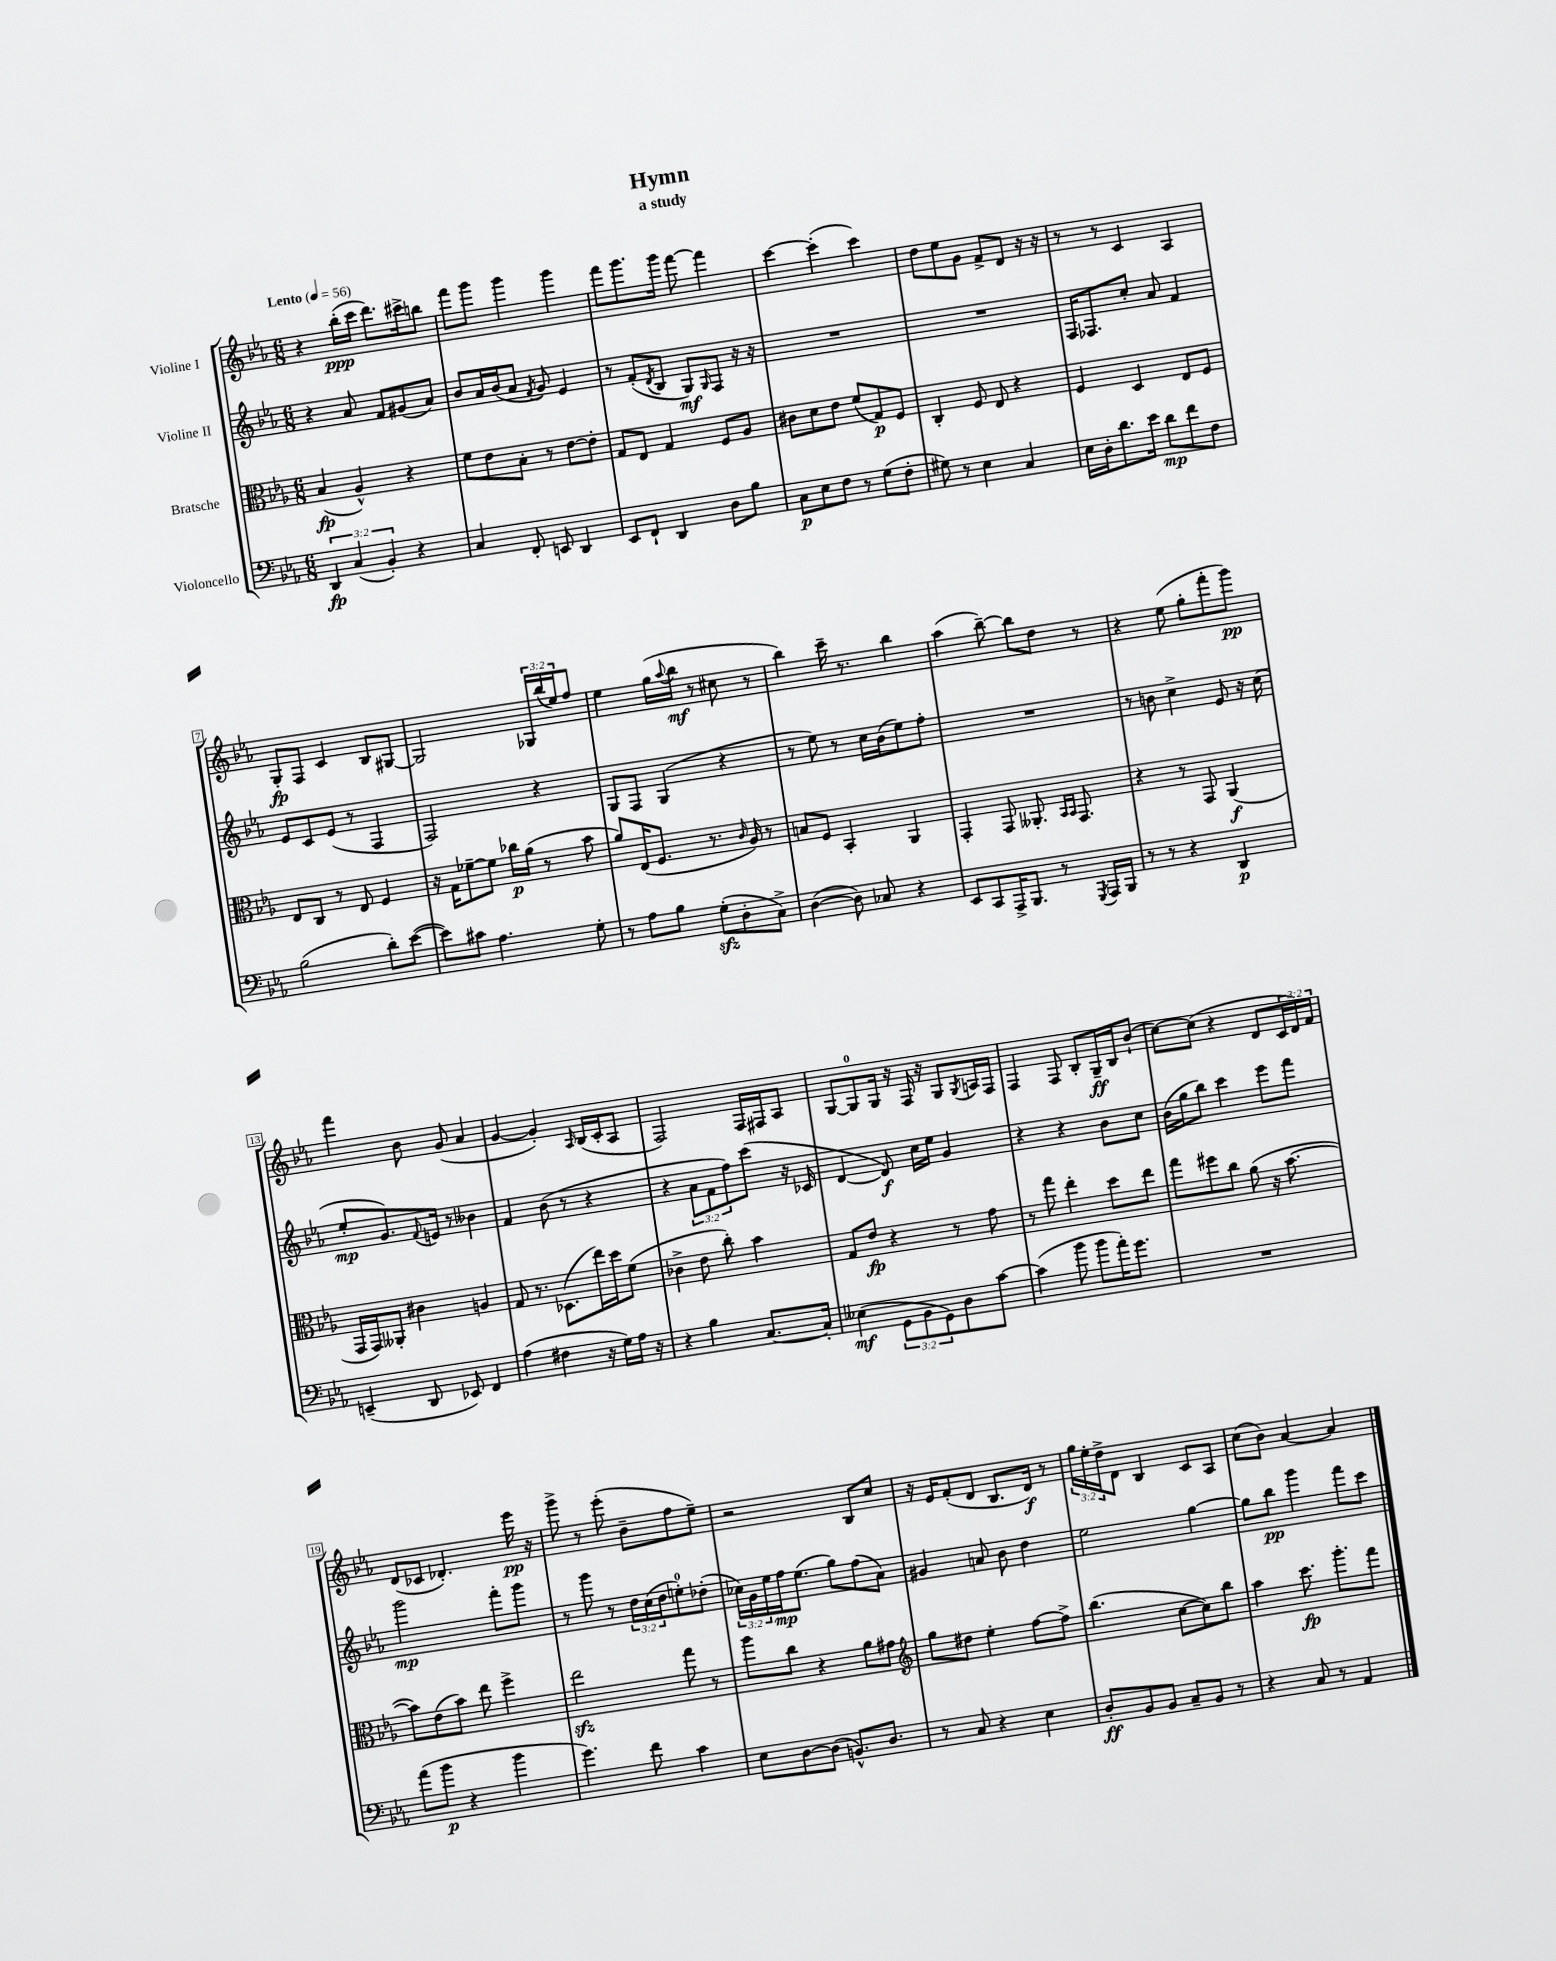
\header { title = "Hymn" subtitle = "a study" }
<<
\new StaffGroup <<
\new Staff = "s0" \with { instrumentName = "Violine I" } {
    \clef treble \key ees \major \numericTimeSignature \time 6/8 \override Staff.TupletNumber.text = #tuplet-number::calc-fraction-text \tempo "Lento" 4 = 56
    r4 bes''16-.\ppp( c'''16 d'''8.) cis'''16-> b''8 |
    f'''8 g'''8 g'''4 g'''4 |
    f'''8 g'''8. g'''16 f'''8~ f'''4 |
    c'''4~ c'''4-.( c'''4) |
    d''8 ees''8 g'8 f'8-> d'8 r16 r16 |
    r8 r8 c'4 aes4 |
    g8-.\fp f8 c'4 bes8 gis8~ |
    gis2 \tuplet 3/2 { ges16 bes''16( ees''16) } f''8 |
    ees''4 g''16( \appoggiatura { aes''8 } bes''16\mf r8 cis''8 r8 |
    bes''4) c'''16-- r8. bes''4 |
    aes''4( bes''8~--) bes''8 d''8 r8 |
    r4 ees''8( g''8-. f'''8-. g'''8\pp) |
    f'''4 bes'8 g'8( aes'4 |
    g'4~ g'4-.) \grace { aes16 } bes16( c'16-. aes8 |
    f2) f16 fis16 aes8 |
    g8~ g8-0 g16 r16 f16 r16 g8 \acciaccatura { g8 } a16 f16 |
    f4 f8 bes8-. g16--\ff bes16 bes'8-!( |
    c''8~) c''8( r4 d'8 \tuplet 3/2 { c'16 d'16) f'16 } |
    d'8( ces'8 des'4.-.) ees'''16\pp r16 |
    g'''8-> r8 ees'''8-.( bes'8-- f''8 ees''8--) |
    r2 bes8 c''8 |
    r16 ees'16 f'8-.( d'8 bes8. d'16\f) r8 |
    \tuplet 3/2 { g''16 ees''16-. d''16-> } d'8 bes4 c'8 aes8 |
    c''8( bes'8) aes'4~ aes'4 \bar "|." |
}
\new Staff = "s1" \with { instrumentName = "Violine II" } {
    \clef treble \key ees \major \numericTimeSignature \time 6/8 \override Staff.TupletNumber.text = #tuplet-number::calc-fraction-text
    r4 aes'8 f'8 gis'8( aes'8) |
    bes'8 aes'16 bes'16( aes'8 \acciaccatura { f'8 } g'8) ees'4 |
    r8 f'8-.( \acciaccatura { d'8 } bes8 g8\mf) \grace { g16 } f8 r16 r16 |
    R2. |
    R2. |
    f16 fes8. c''8-. aes'8 f'4 |
    ees'8 c'8 ees'8( r8 f4 |
    f2) r4 |
    g8 f8 g4( r4 |
    r8 ees''8) r8 c''16 bes'16( ees''8) f''8-. |
    R2. |
    r8 b'8 c''4-> ees'8 r16 c''16( |
    ees''8-.\mp g'8.) \appoggiatura { f'8 } e'16 r8 beses'4 |
    f'4 bes'8( r8 r4 |
    r4 \tuplet 3/2 { aes'8 f'8 f''8) } c'''8( r16 ces'16 |
    d'4~ d'8\f) c''16 ees''16 g'4 |
    r4 r4 bes'8 c''8 |
    bes'16( g''16 bes''8) c'''4 ees'''8 f'''8 |
    g'''2\mp f'''8-. g'''8 |
    r8 g'''8 r8 \tuplet 3/2 { d''16 c''16( d''16 } e''8-0-.) des''8-.( |
    \tuplet 3/2 { ces''16) g'16 ees''16 } f''16\mp ees''8.( g''8) f''8( aes'8) |
    gis'4 a'8 bes'8 d''4 |
    ees''2 g''4~ |
    g''8 bes''8\pp g'''4 f'''8 c'''8 \bar "|." |
}
\new Staff = "s2" \with { instrumentName = "Bratsche" } {
    \clef alto \key ees \major \numericTimeSignature \time 6/8
    bes4\fp( aes4-^) r4 |
    f'8 ees'8 bes8-. r8 ees'8~ ees'8-. |
    g8 ees8 g4 f8 aes8 |
    cis'8 d'8 ees'8 f'8( g8\p) f8 |
    c4-. f8 ees8 r4 |
    f4 d4 ees8 f8 |
    ees8 c8 r8 ees8 f4 |
    r16 g16 fes'8~-- fes'8 ces''16\p aes'16( r8 bes'8 |
    aes'8) ees16( f8. r8. \grace { c'16 } aes16) r8 |
    b8 f8 bes,4-. aes,4 |
    g,4-. g,8 aeses,8.-. \grace { bes,16 bes,16 } g,8. |
    r4 r8 g,8 aes,4\f( |
    g,16 g,16) aeses,8-. cis'4 a4 |
    g8 r8. des8.( ees''16) d''16 f'8( |
    ces'4-> ees'8 c''8-.) bes'4 |
    g8 ees'8\fp r4 r8 g'8 |
    r8 g''8 ees''4-. d''8 ees''8 |
    g''8 fis''8 c''8 aes'8( r16 bes'8.~ |
    bes'8) ees'8( bes'8) ees''8 f''4-> |
    ees''2\sfz g''8 r8 |
    aes''8 c''8 r4 aes'8 gis'8 |
    \clef treble g''8 dis''8 ees''4-. f''8~ f''8-> |
    bes''4.( c''8~ c''8) bes''8 |
    aes''4 c'''8.\fp g'''8.-. f'''8 \bar "|." |
}
\new Staff = "s3" \with { instrumentName = "Violoncello" } {
    \clef bass \key ees \major \numericTimeSignature \time 6/8 \override Staff.TupletNumber.text = #tuplet-number::calc-fraction-text
    \tuplet 3/2 { d,4\fp c4( bes,4-.) } r4 |
    c4 f,8-. e,8 d,4 |
    ees,8 f,8-! d,4 d8 bes8 |
    c8\p ees8 f8 r8 g8( f8-. |
    gis8) r8 ees4 c4 |
    ees16 d16-. d'8. ees'16 d'8\mp f'8 f8 |
    bes2( d'8-.) ees'8~( |
    ees'8) cis'8 aes4. g8-. |
    r8 aes8 bes8 g8-.\sfz( d8-. c8->) |
    d4~( d8) ces8 r4 |
    ees,8 c,8 aes,,16-> bes,,8. r8 \acciaccatura { g,,8 } aes,,16 bes,,16 |
    r8 r8 r4 d,4\p |
    e,4--( d,8 ees,8) f,4 |
    aes4( fis4 r16 g16) aes16 r16 |
    r4 bes4 c8.~ c16-. |
    eeses4\mf( \tuplet 3/2 { g,8 bes,8 g,8) } d8 c'8~ |
    c'4( bes'8 bes'8 aes'16-.) g'8. |
    R2. |
    aes'8( bes'8\p r4 bes'4 |
    g'4.) f'8 c'4 |
    ees8 d8~ d8( b,8.-^) d8. |
    r8 c8 r4 ees4 |
    d8-.\ff bes,8 bes,8 c8-- bes,8 r8 |
    r4 c8 r8 aes,4 \bar "|." |
}
>>
>>
\layout { \context { \Score \override BarNumber.stencil = #(make-stencil-boxer 0.1 0.3 ly:text-interface::print) } }
